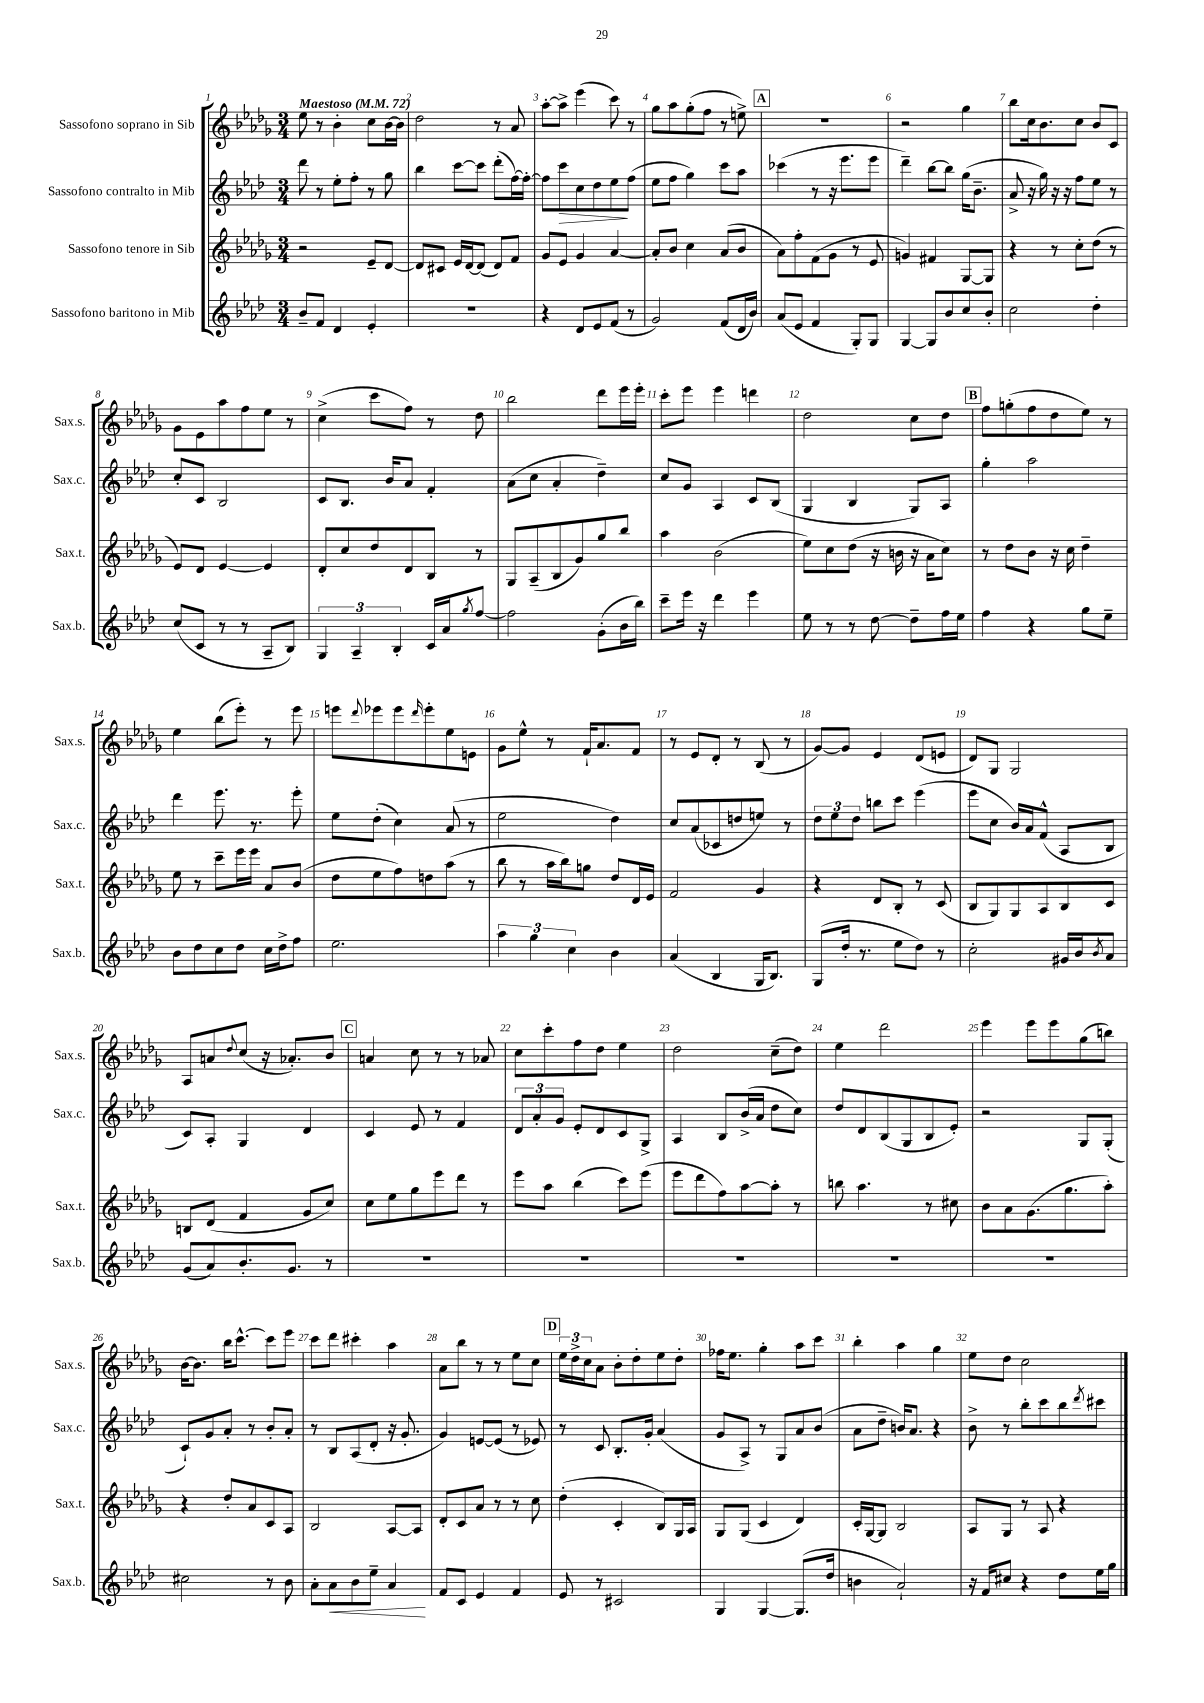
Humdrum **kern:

**kern	**dynam	**kern	**kern	**dynam	**kern
*part4	*part4	*part3	*part2	*part2	*part1
*staff4	*staff4	*staff3	*staff2	*staff2	*staff1
*I"Sassofono baritono in Mib	*	*I"Sassofono tenore in Sib	*I"Sassofono contralto in Mib	*	*I"Sassofono soprano in Sib
*I'Sax.b.	*	*I'Sax.t.	*I'Sax.c.	*	*I'Sax.s.
*clefG2	*	*clefG2	*clefG2	*	*clefG2
*k[b-e-a-d-]	*	*k[b-e-a-d-g-]	*k[b-e-a-d-]	*	*k[b-e-a-d-g-]
*M3/4	*	*M3/4	*M3/4	*	*M3/4
*MM72	*	*MM72	*MM72	*	*MM72
=1	=1	=1	=1	=1	=1
!	!	!	!	!	!LO:TX:a:B:t=Maestoso
8b-~/L	.	2r	8ddd-\	.	8ee-\
8f/J	.	.	8r	.	8r
4d-/	.	.	8ee-'\L	.	4b-'\
.	.	.	8ff'\J	.	.
4e-'/	.	8e-~/L	8r	.	8cc\L
.	.	[8d-/J	8gg\	.	[16b-\L
.	.	.	.	.	16b-\JJ]
=2	=2	=2	=2	=2	=2
2.r	.	8d-/L]	4bb-\	.	2dd-\
.	.	8c#X/J	.	.	.
.	.	16e-/LL	[8ccc\L	.	.
.	.	[16d-/J	.	.	.
.	.	(8d-/J]	8ccc\J]	.	.
.	.	8d-/L)	(8ddd-'\L	.	8r
.	.	8f/J	[16ff\L)	.	8a-/
.	.	.	16ff'\JJ_	.	.
=3	=3	=3	=3	=3	=3
4r	.	8g-/L	8ff\L]	.	[8aa-'\L
!	!	!	!	!LO:HP:b	!
.	.	8e-/J	8ccc\	>	8aa-^\J]
8d-/L	.	4g-/	8cc\	.	(4eee-\
8e-/	.	.	8dd-\	.	.
(8f/J	.	[4a-/	8ee-\	.	8ccc\)
8r	.	.	(8ff\J	]	8r
=4	=4	=4	=4	=4	=4
2g/)	.	8a-'/L]	8ee-\L	.	8gg-\L
.	.	8b-/J	8ff\J	.	8aa-\
.	.	4cc\	4gg\)	.	(8gg-'\
.	.	.	.	.	8ff\J
(8f/L	.	(8a-/L	8ccc\L	.	8r
16d-/L	.	8b-/J	8aa-\J	.	8een^\)
16b-/JJ)	.	.	.	.	.
!!LO:REH:place=s1:t=A
=5	=5	=5	=5	=5	=5
(8a-/L	.	8a-\L)	(4ccc-X\	.	2.r
8e-/J	.	8ff'\	.	.	.
4f/	.	(8f\	8r	.	.
.	.	8g-\J	16r	.	.
.	.	.	8.eee-\L	.	.
8G'/L)	.	8r	.	.	.
8G/J	.	8e-/	8eee-\J	.	.
=6	=6	=6	=6	=6	=6
[4G/	.	4gn/)	4ddd-~\)	.	2r
8G/L]	.	4f#X/	[8bb-\L	.	.
8b-/	.	.	8bb-\J]	.	.
8cc/	.	[8G-/L	(16gg\KL	.	4gg-\
.	.	.	8.b-~\J	.	.
8b-'/J	.	8G-/J]	.	.	.
=7	=7	=7	=7	=7	=7
2cc\	.	4r	8a-^/	.	8bb-\L
.	.	.	16r	.	16cc\k
.	.	.	16gg\)	.	8.b-\
.	.	8r	16r	.	.
.	.	.	16r	.	.
.	.	8cc'\L	8ff\L	.	8cc\J
4dd-'\	.	(8dd-\J	8ee-\J	.	8b-/L
.	.	8r	8r	.	8c/J
!!LO:LB:g=z
=8	=8	=8	=8	=8	=8
(8cc/L	.	8e-/L)	8cc'/L	.	8g-\L
8c/J	.	8d-/J	8c/J	.	8e-\
8r	.	[4e-/	2B-/	.	8aa-\
8r	.	.	.	.	8ff\
8A-~/L	.	4e-/]	.	.	8ee-\J
8B-/J)	.	.	.	.	8r
=9	=9	=9	=9	=9	=9
6G/	.	8d-'/L	8c/L	.	(4cc^\
.	.	8cc/	8.B-/J	.	.
6A-~/	.	.	.	.	.
.	.	8dd-/	.	.	8ccc\L
.	.	.	16b-/KL	.	.
6B-'/	.	.	.	.	.
.	.	8d-/	8a-/J	.	8ff\J)
16c/LL	.	8B-/J	4f'/	.	8r
16a-/J	.	.	.	.	.
8qgg/	.	.	.	.	.
[8ff/J	.	8r	.	.	8dd-\
=10	=10	=10	=10	=10	=10
2ff\]	.	8G-/L	(8a-\L	.	2bb-\
.	.	(8A-~/	8cc\J	.	.
.	.	8B-/	4a-'/	.	.
.	.	8g-/)	.	.	.
(8g'\L	.	8gg-/	4dd-~\)	.	8ddd-\L
16b-\L	.	8bb-/J	.	.	16eee-\L
16bb-\JJ)	.	.	.	.	16eee-'\JJ
=11	=11	=11	=11	=11	=11
8ccc~\L	.	4aa-\	8cc/L	.	8ccc'\L
16eee-\Jk	.	.	8g/J	.	8eee-\J
16r	.	.	.	.	.
4ddd-\	.	(2b-\	4A-/	.	4eee-\
4eee-\	.	.	8c/L	.	4dddn\
.	.	.	(8B-/J	.	.
=12	=12	=12	=12	=12	=12
8ee-\	.	8ee-\L)	4G/	.	2dd-\
8r	.	8cc\	.	.	.
8r	.	(8dd-\J	4B-/	.	.
[8dd-\	.	16r	.	.	.
.	.	16bn\	.	.	.
8dd-~\L]	.	16r	8G/L)	.	8cc\L
.	.	16a-\KL	.	.	.
16ff\L	.	8cc\J)	8A-/J	.	8dd-\J
16ee-\JJ	.	.	.	.	.
!!LO:REH:place=s1:t=B
=13	=13	=13	=13	=13	=13
4ff\	.	8r	4gg'\	.	8ff\L
.	.	8dd-\L	.	.	(8ggn'\
4r	.	8b-\J	2aa-\	.	8ff\
.	.	16r	.	.	8dd-\
.	.	16cc\	.	.	.
8gg\L	.	4dd-~\	.	.	8ee-\J)
8ee-~\J	.	.	.	.	8r
!!LO:LB:g=z
=14	=14	=14	=14	=14	=14
8b-\L	.	8ee-\	4ddd-\	.	4ee-\
8dd-\	.	8r	.	.	.
8cc\	.	8ccc~\L	8.eee-\	.	(8bb-\L
8dd-\J	.	16eee-\L	.	.	8eee-'\J)
.	.	16eee-\JJ	8.r	.	.
16cc\LL	.	8a-/L	.	.	8r
16dd-^\J	.	.	.	.	.
8ff\J	.	(8b-/J	8eee-'\	.	8eee-\
=15	=15	=15	=15	=15	=15
2.ee-\	.	8dd-\L	8ee-\L	.	8eeen\L
.	.	.	.	.	8qqddd-/
.	.	8ee-\	(8dd-'\J	.	8eee-X\
.	.	8ff\)	4cc\)	.	8eee-\
.	.	.	.	.	16qqddd-/
.	.	8ddn\	.	.	8eee-'\
.	.	(8aa-\J	(8a-/	.	8ee-\
.	.	8r	8r	.	8en\J
=16	=16	=16	=16	=16	=16
6aa-\	.	8bb-\	2ee-\	.	8g-\L
.	.	8r	.	.	8ee-^^\J
6gg\	.	.	.	.	.
.	.	16aa-\LL	.	.	8r
.	.	16bb-\J)	.	.	.
6cc\	.	.	.	.	.
.	.	8ggn\J	.	.	16f`/KL
.	.	.	.	.	8.a-/
4b-\	.	8dd-/L	4dd-\)	.	.
.	.	16d-/L	.	.	8f/J
.	.	16e-/JJ	.	.	.
=17	=17	=17	=17	=17	=17
(4a-/	.	2f/	8cc/L	.	8r
.	.	.	(8a-/	.	8e-/L
4B-/	.	.	8c-X/	.	8d-'/J
.	.	.	8ddn/	.	8r
16G/KL	.	4g-/	8een/J)	.	(8B-/
8.B-/J)	.	.	.	.	.
.	.	.	8r	.	8r
=18	=18	=18	=18	=18	=18
(8G/L	.	4r	12dd-\L	.	[8g-/L)
.	.	.	12ee-\	.	.
16dd-'/Jk	.	.	.	.	8g-/J]
.	.	.	12dd-\J	.	.
8.r	.	.	.	.	.
.	.	8d-/L	8bbn\L	.	4e-/
8ee-\L	.	8B-'/J	8ccc\J	.	.
8dd-\J)	.	8r	(4eee-\	.	(8d-/L
8r	.	(8c/	.	.	8en/J
=19	=19	=19	=19	=19	=19
2cc'\	.	8B-/L	8eee-\L	.	8d-/L)
.	.	8G-/)	8cc\J	.	8G-/J
.	.	8G-/	16b-/LL)	.	2G-/
.	.	.	16a-/J	.	.
.	.	8A-/	(8f^^/J	.	.
16g#X/LL	.	8B-/	8A-/L	.	.
16b-/J	.	.	.	.	.
8qb-/	.	.	.	.	.
8a-/J	.	8c/J	8B-/J	.	.
!!LO:LB:g=z
=20	=20	=20	=20	=20	=20
(8g/L	.	8Bn/L	8c/L)	.	8A-/L
8a-/)	.	(8d-/J	8A-'/J	.	8an/
.	.	.	.	.	8qqdd-/
8.b-'/	.	4f/	4G/	.	(8cc/J
.	.	.	.	.	16r
8.g/J	.	.	.	.	8.a-X'/L)
.	.	8g-/L	4d-/	.	.
8r	.	8cc/J)	.	.	8b-/J
!!LO:REH:place=s1:t=C
=21	=21	=21	=21	=21	=21
2.r	.	8cc\L	4c/	.	4an/
.	.	8ee-\	.	.	.
.	.	8gg-\	8e-/	.	8cc\
.	.	8eee-\	8r	.	8r
.	.	8ddd-\J	4f/	.	8r
.	.	8r	.	.	8a-X/
=22	=22	=22	=22	=22	=22
2.r	.	8eee-\L	12d-/L	.	8cc\L
.	.	.	12a-'/	.	.
.	.	8aa-\J	.	.	8ccc'\
.	.	.	12g/J	.	.
.	.	(4bb-\	8e-'/L	.	8ff\
.	.	.	8d-/	.	8dd-\J
.	.	8ccc\L)	8c/	.	4ee-\
.	.	(8eee-\J	8G^/J	.	.
=23	=23	=23	=23	=23	=23
2.r	.	8eee-\L	4A-/	.	2dd-\
.	.	8ddd-\	.	.	.
.	.	8ff\)	8B-/L	.	.
.	.	[8aa-\	(16b-^/L	.	.
.	.	.	16a-/JJ	.	.
.	.	8aa-'\J]	8dd-\L	.	(8cc~\L
.	.	8r	8cc\J)	.	8dd-\J)
=24	=24	=24	=24	=24	=24
2.r	.	8bbn\	8dd-/L	.	4ee-\
.	.	4.aa-\	8d-/	.	.
.	.	.	(8B-/	.	2ddd-\
.	.	.	8G/	.	.
.	.	8r	8B-/	.	.
.	.	8cc#X\	8e-'/J)	.	.
=25	=25	=25	=25	=25	=25
2.r	.	8b-\L	2r	.	4eee-\
.	.	8a-\	.	.	.
.	.	(8.g-\	.	.	8eee-\L
.	.	.	.	.	8eee-\
.	.	8.gg-\	.	.	.
.	.	.	8G/L	.	(8gg-\
.	.	8aa-'\J)	(8G'/J	.	8bbn\J)
!!LO:LB:g=z
=26	=26	=26	=26	=26	=26
2cc#X\	.	4r	8c`/L)	.	[16b-\KL
.	.	.	.	.	8.b-\J]
.	.	.	8g/	.	.
.	.	8dd-'/L	8a-'/J	.	16bb-\KL
.	.	.	.	.	[8.ccc^^\J
.	.	8a-/	8r	.	.
8r	.	8c/	8b-'/L	.	8ccc\L]
8b-\	.	8A-/J	8a-'/J	.	8eee-\J
=27	=27	=27	=27	=27	=27
8a-'\L	.	2B-/	8r	.	8ccc\L
!	!LO:HP:b	!	!	!	!
8a-\	<	.	8B-/L	.	8ddd-\J
8b-\	.	.	(8A-/	.	4ccc#X'\
8ee-~\J	.	.	8d-'/J	.	.
4a-/	.	[8A-/L	16r	.	4aa-\
.	.	.	8.g'/	.	.
.	.	8A-/J]	.	.	.
.	[	.	.	.	.
=28	=28	=28	=28	=28	=28
8f/L	.	8d-'/L	4g/)	.	8a-\L
8c/J	.	8c/	.	.	8bb-\J
4e-/	.	8a-/J	[8en/L	.	8r
.	.	8r	(8e/J]	.	8r
4f/	.	8r	8r	.	8ee-\L
.	.	8cc\	8e-X/)	.	8cc\J
!!LO:REH:place=s1:t=D
=29	=29	=29	=29	=29	=29
8e-/	.	(4dd-'\	8r	.	24ee-\LL
.	.	.	.	.	24dd-^\
.	.	.	.	.	24cc\J
8r	.	.	8c/	.	8a-\J
2c#X/	.	4c'/	8.B-'/L	.	8b-'\L
.	.	.	.	.	8dd-'\
.	.	.	16g'/Jk	.	.
.	.	8B-/L)	(4a-/	.	8ee-\
.	.	16G-/L	.	.	8dd-'\J
.	.	16A-/JJ	.	.	.
=30	=30	=30	=30	=30	=30
4G/	.	8G-/L	8g/L	.	16ff-X\KL
.	.	.	.	.	8.ee-\J
.	.	(8G-/J	8A-^/J)	.	.
[4G/	.	4c/	8r	.	4gg-'\
.	.	.	8G/L	.	.
(8.G/L]	.	4d-/)	8a-/	.	8aa-\L
.	.	.	(8b-/J	.	8ccc\J
16dd-/Jk	.	.	.	.	.
=31	=31	=31	=31	=31	=31
4bn\	.	16c'/LL	8a-\L	.	4bb-'\
.	.	[16G-/J	.	.	.
.	.	8G-/J]	8dd-~\J	.	.
2a-`/)	.	2B-/	16bn/KL)	.	4aa-\
.	.	.	8.a-/J	.	.
.	.	.	4r	.	4gg-\
=32	=32	=32	=32	=32	=32
16r	.	8A-/L	8b-^\	.	8ee-\L
16f/KL	.	.	.	.	.
8cc#X/J	.	8G-/J	8r	.	8dd-\J
4r	.	8r	8bb-'\L	.	2cc\
.	.	8A-/	8ccc\	.	.
8dd-\L	.	4r	8bb-\	.	.
.	.	.	8qddd-/	.	.
16ee-\L	.	.	8ccc#X\J	.	.
16gg\JJ	.	.	.	.	.
==	==	==	==	==	==
*-	*-	*-	*-	*-	*-
